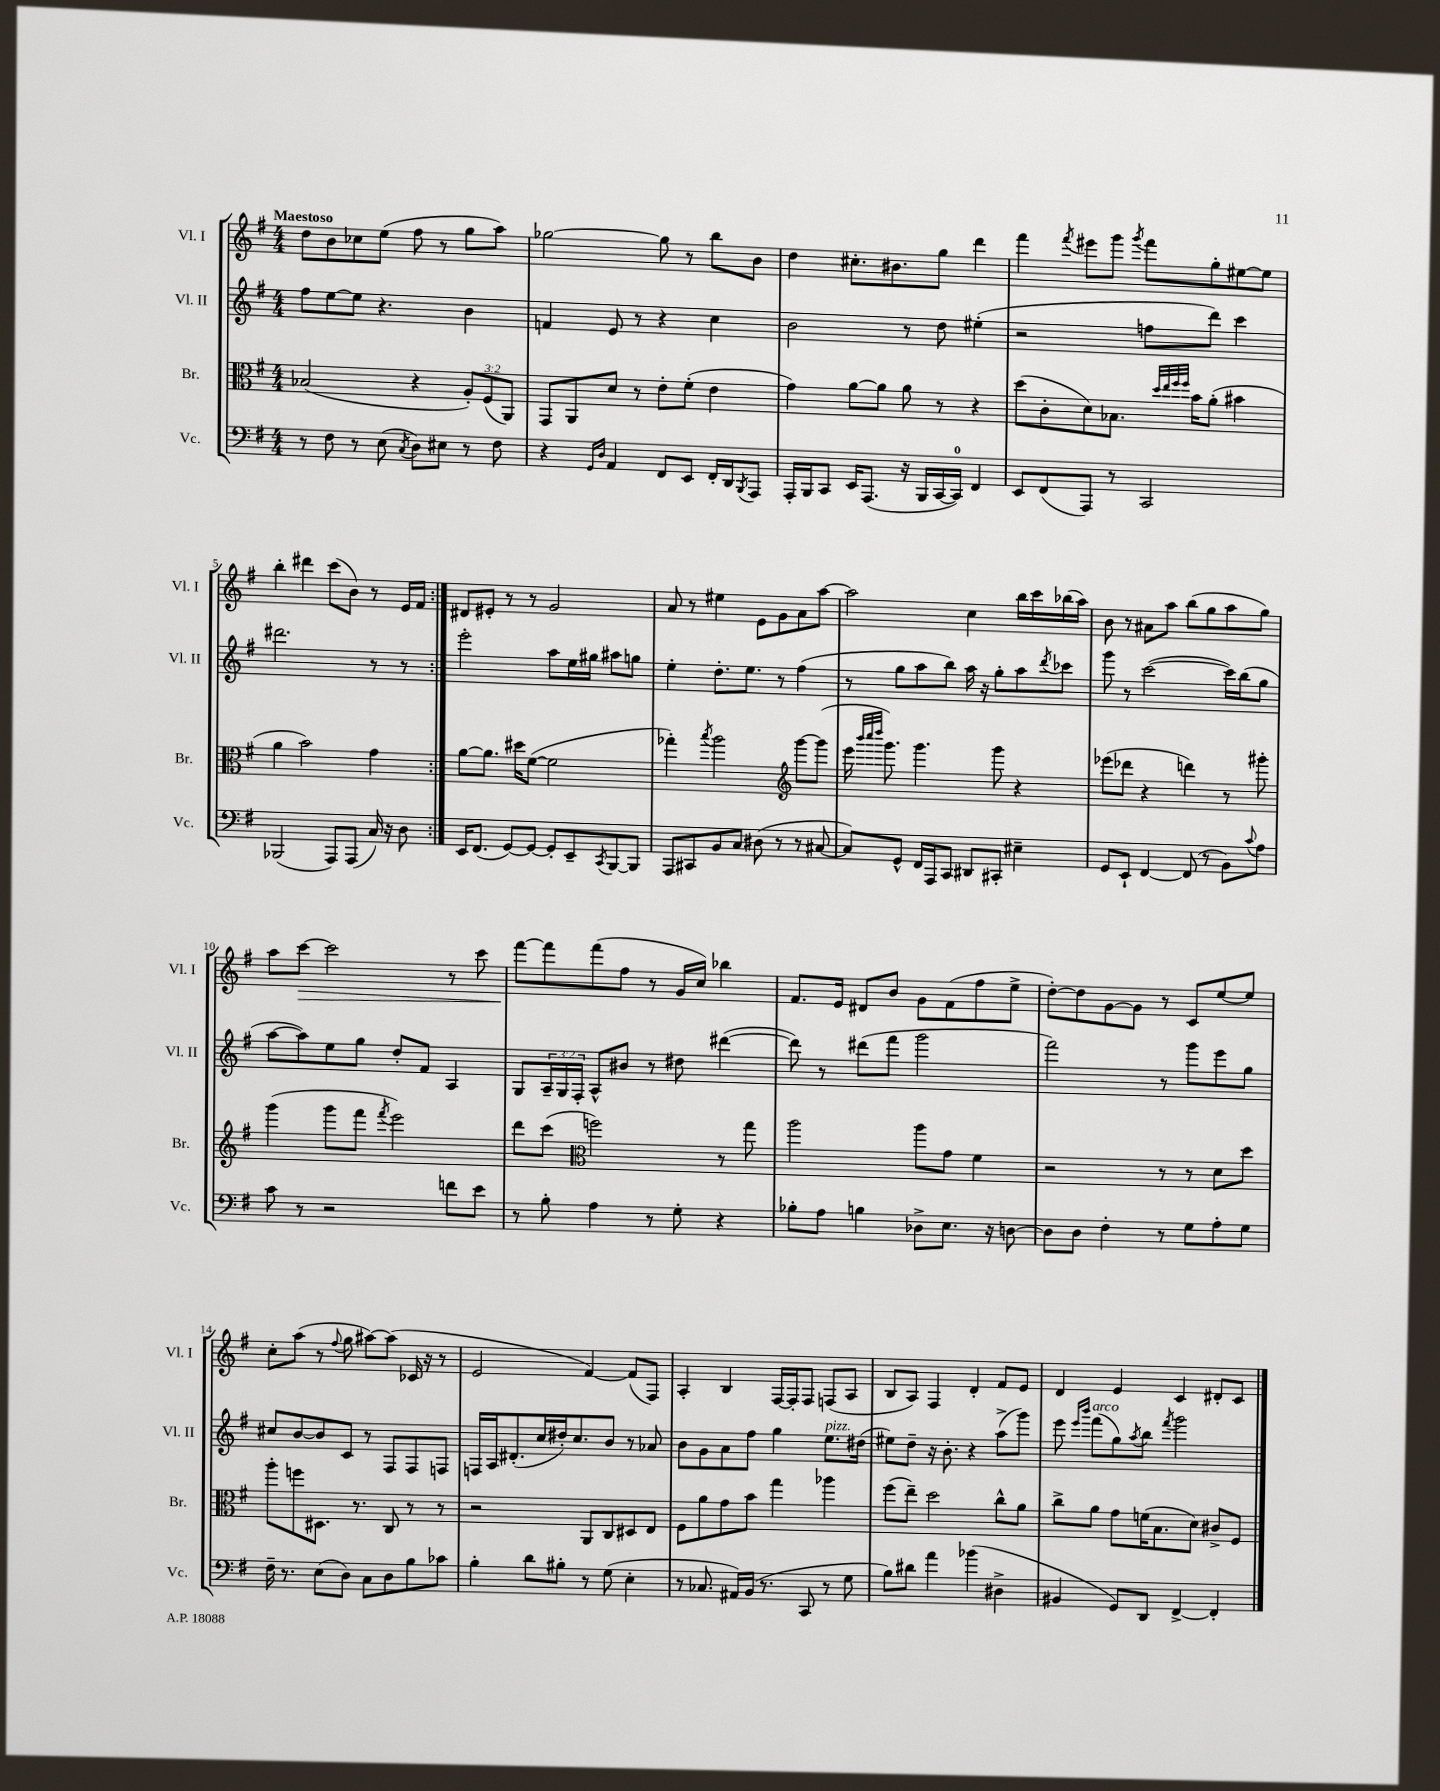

**kern	**kern	**kern	**kern
*staff4	*staff3	*staff2	*staff1
*clefF4	*clefC3	*clefG2	*clefG2
*k[f#]	*k[f#]	*k[f#]	*k[f#]
*M4/4	*M4/4	*M4/4	*M4/4
8r	(2B-	8ff#	8dd
8F#	.	[8ee	8b
8r	.	8ee]	8cc-
(8E	.	4.r	(8ee
8qC	.	.	.
8D)	4r	.	8ff#
8E#	.	.	8r
8r	12A')	4b	8gg
.	(12F#	.	.
8F#	.	.	8aa)
.	12AA)	.	.
=	=	=	=
4r	8GG	4f	[2gg-
.	8AA	.	.
16qqGG	.	.	.
16qqD	.	.	.
4AA	8d	8e	.
.	8r	8r	.
8FF#	8e'	4r	8gg-]
8EE	(8f#'	.	8r
16FF#'	4e	4cc	8bb
16DD	.	.	.
8qBBB	.	.	.
8AAA	.	.	8b
=	=	=	=
16AAA'	4g)	2b	4dd
16BBB	.	.	.
8CC	.	.	.
16EE	[8a	.	8.cc#'
(8.AAA	.	.	.
.	8a]	.	.
.	.	.	8.b#
16r	8a	8r	.
16BBB	.	.	.
[16CC	8r	8dd	8gg
16CC])	.	.	.
4FF#	4r	(4ee#'	4ddd
=	=	=	=
8EE	(8dd	2r	4fff#
(8FF#	8c'	.	.
.	.	.	8qfff#
8AAA)	8d)	.	8eee#
8r	8.B-	.	8ggg
.	.	.	8qggg
2CC	.	8ff	8fff#
.	32qqdd	.	.
.	32qqee	.	.
.	32qqff#	.	.
.	32qqff#	.	.
.	16b	.	.
.	(8a'	8ddd)	8gg'
.	4b#	4ccc	[8ee#
.	.	.	8ee#]
=	=	=	=
(2BBB-	4a	2.ddd#	4bb'
.	2b)	.	4ddd#
8AAA)	.	.	(8ccc
(8AAA	.	.	8b)
16C)	4g	8r	8r
16r	.	.	.
8D	.	8r	16e
.	.	.	16f#
=:|!	=:|!	=:|!	=:|!
16EE	[8a	2eee'	8d#
(8.FF#	.	.	.
.	8.a]	.	8e#'
[8GG)	.	.	8r
.	16dd#	.	.
8GG_	([8f#	.	8r
8GG']	2f#]	8aa	2g
8EE~	.	16ee	.
.	.	16gg#	.
8qCC	.	.	.
[8BBB	.	8aa#	.
8BBB]	.	8gg	.
=	=	=	=
8AAA	4gg-')	4ee'	8a
8CC#	.	.	8r
.	8qbb	.	.
8BB	2aa	8.dd'	4ee#
8C	.	.	.
.	.	8.ee	.
(8D#	.	.	8e
8r	.	8r	8g
*	*clefG2	*	*
8r	[8ggg	(4ff#	8a
[8C#	(8ggg]	.	[8aa
=	=	=	=
8C#])	16eee	8r	2aa]
.	32qqbbb	.	.
.	32qqcccc	.	.
.	32qqdddd	.	.
.	8.ggg)	.	.
8GG^^	.	8gg	.
16FF#	4.ggg	8aa	.
16AAA	.	.	.
8CC	.	8bb)	.
8DD#	.	16aa	4cc
.	.	16r	.
8CC#'	8ggg	8gg'	.
4E#~	4r	8aa	16bb
.	.	.	16ccc
.	.	8qddd	.
.	.	8ccc-	(16bb-
.	.	.	16aa)
=	=	=	=
8GG	(8eee-	8ggg	8b
8EE`	8ddd-	8r	8r
[4FF#	4r	([2ccc	8a#
.	.	.	8aa
(8FF#]	4ddd)	.	(8bb
8r	.	.	8gg
8BB)	8r	16ccc])	8aa
.	.	(16bb	.
8qqc	.	.	.
8A	8ggg#'	8gg	8gg)
=	=	=	=
8c	(4ggg	[8aa	8aa
8r	.	8aa])	[8ccc
2r	8ggg	8ee	2ccc]
.	8fff#	8gg	.
.	8qfff#	.	.
.	2eee)	8dd'	.
.	.	8f#	.
8f	.	4A	8r
8e	.	.	8ccc
=	=	=	=
8r	8ddd	8G	[8fff#
8B'	(8ccc	24A~	8fff#]
.	.	24G	.
.	.	24F#'	.
*	*clefC3	*	*
4A	2ff)	8A^^	(8fff#
.	.	8b#	8ff#
8r	.	8r	8r
8G'	.	8dd#	16g
.	.	.	16cc)
4r	8r	([4ddd#	4bb-
.	8gg	.	.
=	=	=	=
8B-'	2aa	8ddd#])	8.f#
8A	.	8r	.
.	.	.	16e
4B	.	(8ddd#	8d#
.	.	8fff#	8b
8D-^	8aa	2ggg	8g
8.E	8g	.	(8f#
.	4f#	.	8ff#
16r	.	.	.
[8D	.	.	8ee^
=	=	=	=
8D]	2r	2fff#)	[8dd')
8D	.	.	8dd]
4F#'	.	.	[8g
.	.	.	8g]
8r	8r	8r	8r
8G	8r	8ggg	8c
8A'	8d	8eee	[8ee
8G	8dd	8gg	8ee]
=	=	=	=
16F#~	8aa'	8cc#	8cc'
8.r	.	.	.
.	8ff	[8b	(8aa
(8E	8.D#	8b]	8r
.	.	.	8qqff#
8D)	.	8c	8gg
.	8.r	.	.
8C	.	8r	[8aa#)
8D	8C	8F#	(8aa#]
8B	8r	8F#	16c-
.	.	.	16r
8c-	8r	8F	8r
=	=	=	=
4B'	2r	16F	2e
.	.	16A	.
.	.	(8.d#'	.
8d	.	.	.
.	.	16cc	.
8B#'	.	16dd#')	.
.	.	8.cc	.
8r	8AA	.	[4f#)
(8G	8C	8b	.
4E'	8D#	8r	(8f#]
.	8E	8a-	8F#)
=	=	=	=
8r	8F#	8b	4A'
8.C-	8a	8g	.
.	8g	8a	4B
16AA#)	.	.	.
(16BB	8b	8ff#	.
8.r	.	.	.
.	4gg	4gg	[16F#
.	.	.	16F#']
8CC	.	.	8F#
8r	4aa-	8.ee	(8F
8G	.	.	8A
.	.	(16dd#	.
=	=	=	=
8B)	(8ff#	8ee#)	8B
8d#	8ee~)	8dd~	8A)
4a	2dd	16r	4F#
.	.	8.b'	.
(4b-	.	4r	4d'
4D#^	8cc^^	(8aa^	8f#
.	8a	8ggg)	8e
=	=	=	=
4BB#	8cc^	8eee	4d
.	.	16qqeee	.
.	.	16qqbbb	.
.	8a	(8fff#	.
8GG)	8g	8gg)	4e
.	.	8qaa	.
8DD	(16f	8bb	.
.	8.B	.	.
.	.	8qfff#	.
[4FF#^	.	2ggg	4c
.	8d)	.	.
4FF#']	8c#^	.	8d#'
.	8F#	.	8c
==	==	==	==
*-	*-	*-	*-
